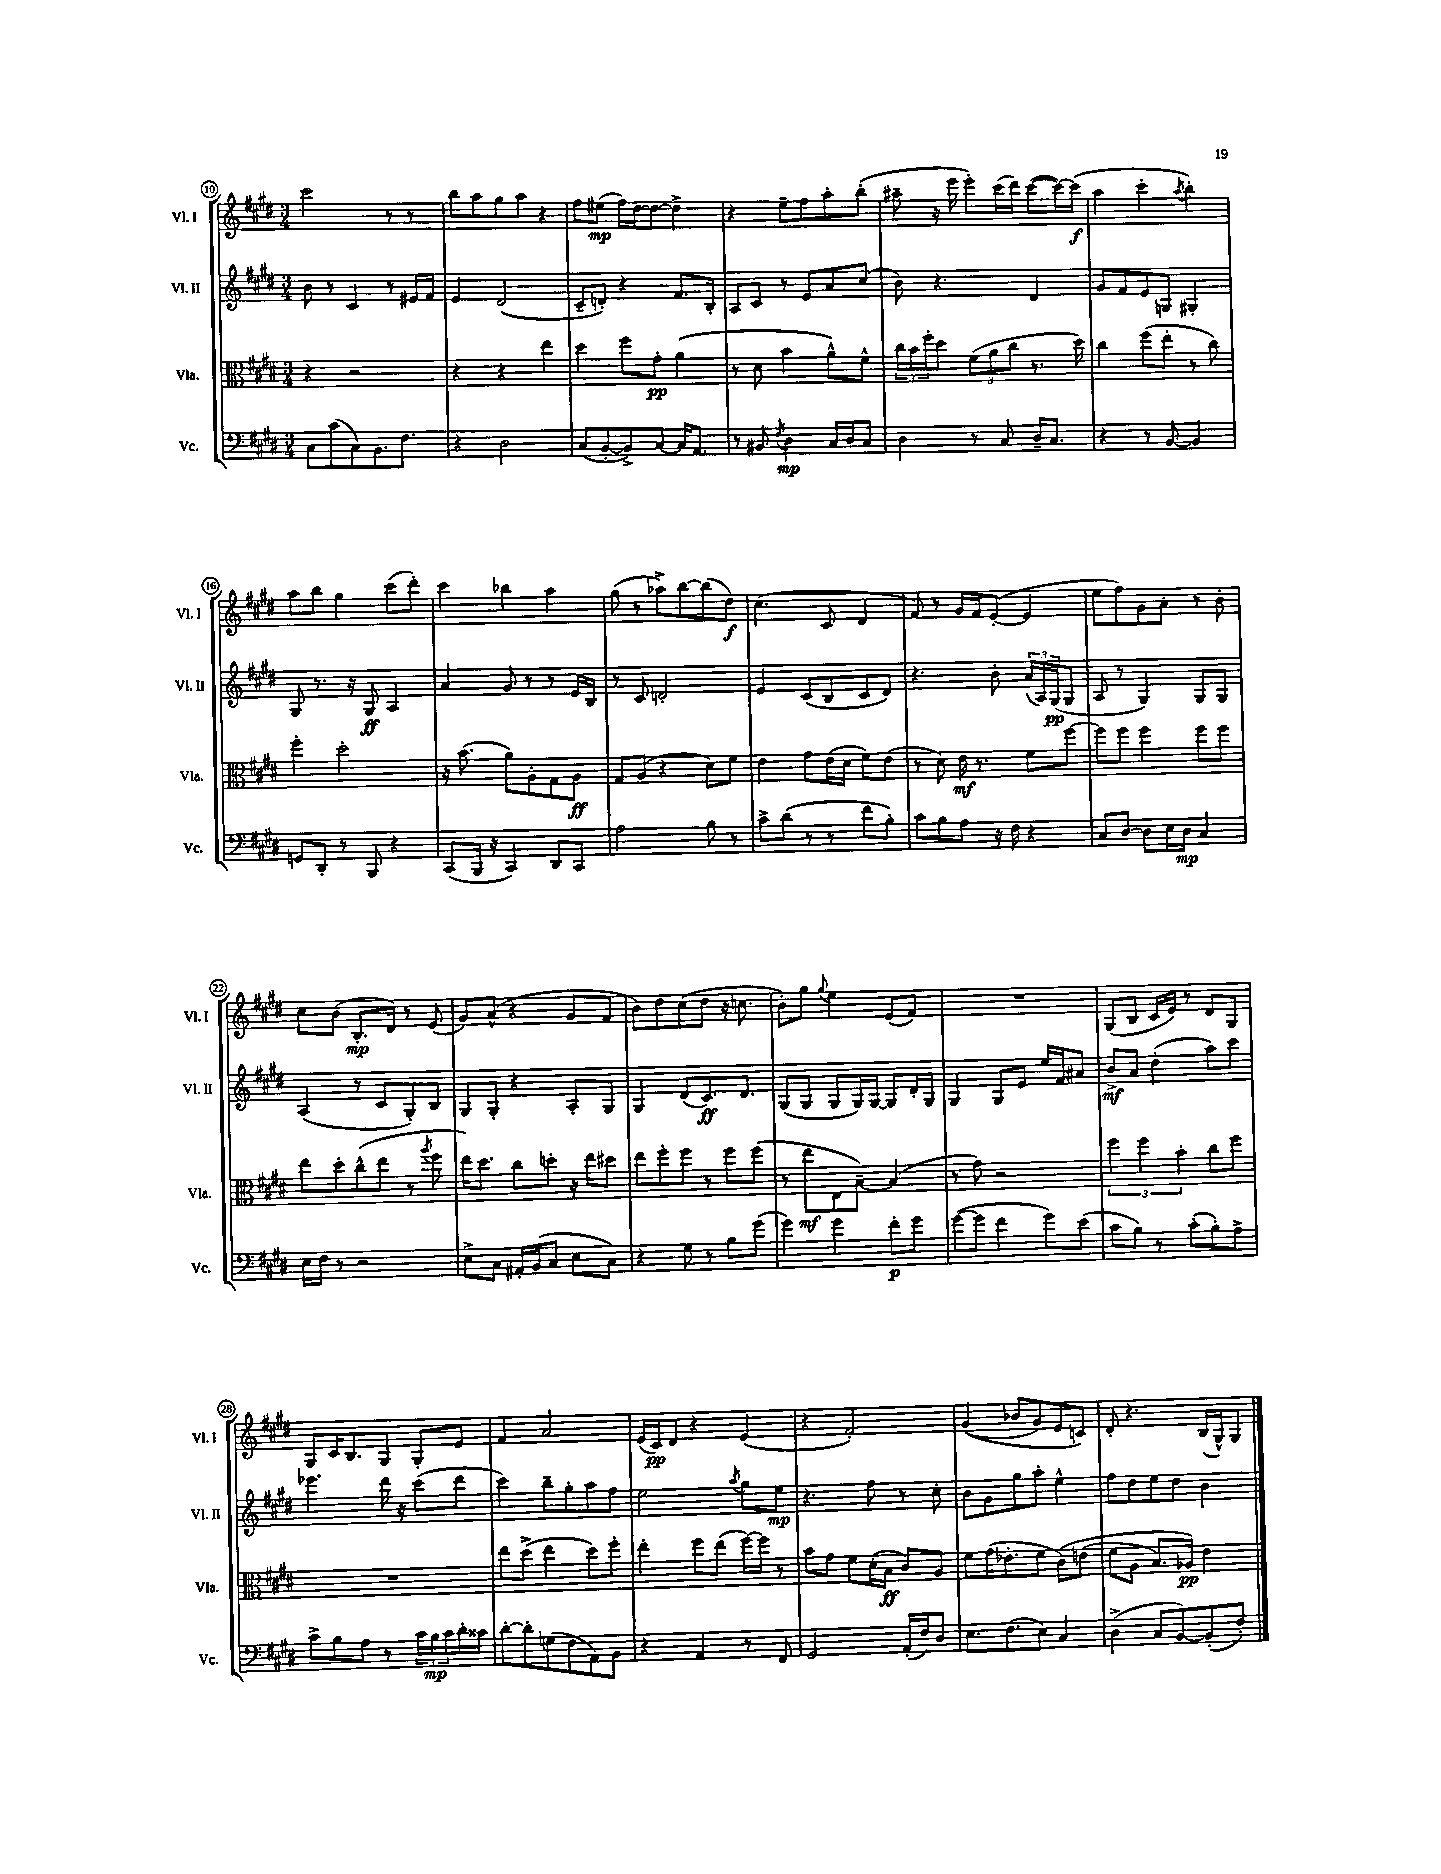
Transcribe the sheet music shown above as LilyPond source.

<<
\new StaffGroup <<
\new Staff = "s0" \with { instrumentName = "Vl. I" shortInstrumentName = "Vl. I" } {
    \clef treble \key e \major \numericTimeSignature \time 3/4
    cis'''2 r8 r8 |
    b''8 a''8 gis''8 a''8 r4 |
    fis''8 eis''8\mp( fis''16) dis''16~ dis''8~ dis''4-> |
    r4 e''8-- fis''8 a''8-. b''8-.( |
    ais''8-- r16 e'''16 e'''8-.) cis'''16( dis'''16) cis'''8~( cis'''16~) cis'''16\f( |
    a''4 cis'''4-. \acciaccatura { a''8 } b''4-.) |
    a''8 b''8 gis''4 cis'''8( dis'''8-.) |
    cis'''4 bes''4 a''4 |
    gis''8( r8 aes''8->) b''8~ b''8( dis''8\f) |
    cis''4.( cis'8 dis'4 |
    fis'8) r8 gis'16 fis'16 e'8~-.( e'4 |
    e''8 fis''8) gis'8 a'8-. r8 b'8-. |
    cis''8 b'8( b8.-.\mp dis'16) r8 e'8( |
    gis'8) a'8-^( r4 gis'8 fis'8 |
    b'8) dis''8 cis''8( dis''8 r16 c''8. |
    b'8-.) gis''8 \appoggiatura { gis''8 } e''4 e'8( fis'8) |
    R2. |
    gis8( b8 cis'16 e'16) r8 dis'8 gis8 |
    gis8 cis'16 b8. gis8 gis8-. e'8 |
    fis'4 a'2 |
    e'16( cis'16\pp) dis'8 r4 e'4( |
    r4 fis'2-.) |
    gis'4(\( bes'8 gis'8) e'8 c'8\) |
    dis'8-. r4. b16( gis16-^) gis8 \bar "|." |
}
\new Staff = "s1" \with { instrumentName = "Vl. II" shortInstrumentName = "Vl. II" } {
    \clef treble \key e \major \numericTimeSignature \time 3/4
    b'8 r8 cis'4 r8 eis'16 fis'16 |
    e'4 dis'2( |
    cis'8-- d'8-.) r4 fis'8. b16-. |
    a8 cis'8 r8 e'8 a'8 cis''8( |
    b'8) r4. dis'4 |
    gis'8 fis'8 e'8 g8 gis4-. |
    gis8 r8. r16 gis8\ff a4 |
    a'4 gis'8 r8 r8 e'16 b16 |
    r8 cis'8 d'2-. |
    e'4 cis'8( b8 cis'8 dis'8) |
    r4. b'8-. \tuplet 3/2 { a'16( a16) gis16\pp( } gis8 |
    a8 r8 gis4) gis8 gis8 |
    a4( r8 cis'8 gis8-.) b8 |
    gis8 gis8-. r4 a8-. gis8 |
    gis4 dis'8( cis'8.\ff) dis'8. |
    gis8( gis8 gis8 gis16) gis16~ gis8 dis'16-. gis16 |
    gis4 gis8 e'8 e''16 fis'16 ais'8 |
    b'8->\mf a'8 dis''4-.( a''8) cis'''8 |
    ees'''4. dis'''16 r16 cis'''8( dis'''8 |
    cis'''4) b''8-- gis''8-. a''8 fis''8 |
    e''2 \acciaccatura { a''8 } gis''8 e''8\mp |
    r4. fis''8 r8 cis''8-. |
    b'8 gis'8 gis''8 a''8-. e''4-^ |
    fis''8 dis''8 e''8 dis''8 b'4 \bar "|." |
}
\new Staff = "s2" \with { instrumentName = "Vla." shortInstrumentName = "Vla." } {
    \clef alto \key e \major \numericTimeSignature \time 3/4
    r4 r2 |
    r4 r4 e''4 |
    dis''4 fis''8 gis'8-.\pp a'4( |
    r8 dis'8 b'4 a'8-^) fis'8-^ |
    \tuplet 3/2 { cis''16 b'16 fis''16-. } dis''8 \tuplet 3/2 { fis'8( a'8 cis''8 } r8. dis''16) |
    cis''4 fis''8( e''8-. r8 cis''8) |
    fis''4-. dis''2-. |
    r16 b'8.( a'8) a8-. gis8 a8\ff |
    gis8 a8( r4 dis'8) fis'8 |
    e'4 gis'8 e'16( dis'16 fis'8) e'8( |
    r8 dis'8) e'16\mf r8. fis'8 fis''8~ |
    fis''8 fis''8 fis''4 fis''8 fis''8 |
    e''8 dis''8-. cis''8-^( e''8 r8 \acciaccatura { a''8 } fis''8 |
    e''16) dis''8. cis''8 d''8-. r16 e''16 dis''8 |
    e''8 fis''8-. fis''8 r8 fis''8 fis''8( |
    r8 e''8\mf e8 b8~--) b4( |
    r8 gis'8) r2 |
    \tuplet 3/2 { fis''4 fis''4 b'4-. } cis''8 fis''8 |
    R2. |
    e''8 dis''8->( e''4 dis''8) fis''8-. |
    e''4-. fis''8 e''8( fis''16~) fis''16 r8 |
    b'8 gis'8 fis'8 dis'16-.( b16\ff cis'8) a8 |
    fis'8 gis'16( ees'8.-. fis'8 cis'8)\( e'8( |
    fis'8 a8 b8.) aes16\pp\) e'4 \bar "|." |
}
\new Staff = "s3" \with { instrumentName = "Vc." shortInstrumentName = "Vc." } {
    \clef bass \key e \major \numericTimeSignature \time 3/4
    cis8 cis'8( cis8) b,8. fis8. |
    r4 dis2 |
    cis8( b,8~-. b,8->) cis8~ cis16 a,8. |
    r8 bis,8 \acciaccatura { fis8 } dis4\mp cis16 dis16 cis8 |
    dis4 r8 cis8 dis16-- cis8. |
    r4 r8 b,8~ b,4 |
    g,8 dis,8-. r8 b,,8 r4 |
    cis,8( b,,16 r16 cis,4) dis,8 cis,8 |
    a2 b8 r8 |
    cis'8-> dis'8( r8 r8 fis'8 b8-.) |
    cis'8 b8 a8 r16 fis16 r4 |
    cis8 dis8~ dis8 e16 dis16\mp cis4 |
    e16 fis16 r8 r2 |
    e8-> cis8 ais,16-. b,16( cis8 e8 cis8) |
    r4 gis8 r8 b8 gis'8( |
    gis'4) gis'4 fis'8-.\p gis'8 |
    gis'8~( gis'8 fis'4 gis'8) e'8( |
    cis'8 b8) r8 cis'8-.( b8-.) a8-> |
    cis'8-> b8 a8 r8 \tuplet 3/2 { cis'16 b16\mp cis'16 } dis'16-. cisis'16 |
    dis'8~-. dis'8-. g8( fis8 a,8) b,8 |
    r4 a,4 r8 fis,8 |
    gis,2 a,16-.( fis16) dis8 |
    e8. fis8.( e8) cis4 |
    dis4->( cis8 b,8~) b,8-.( fis8-.) \bar "|." |
}
>>
>>
\layout { \context { \Score currentBarNumber = #10 \override BarNumber.stencil = #(make-stencil-circler 0.1 0.3 ly:text-interface::print) } }
